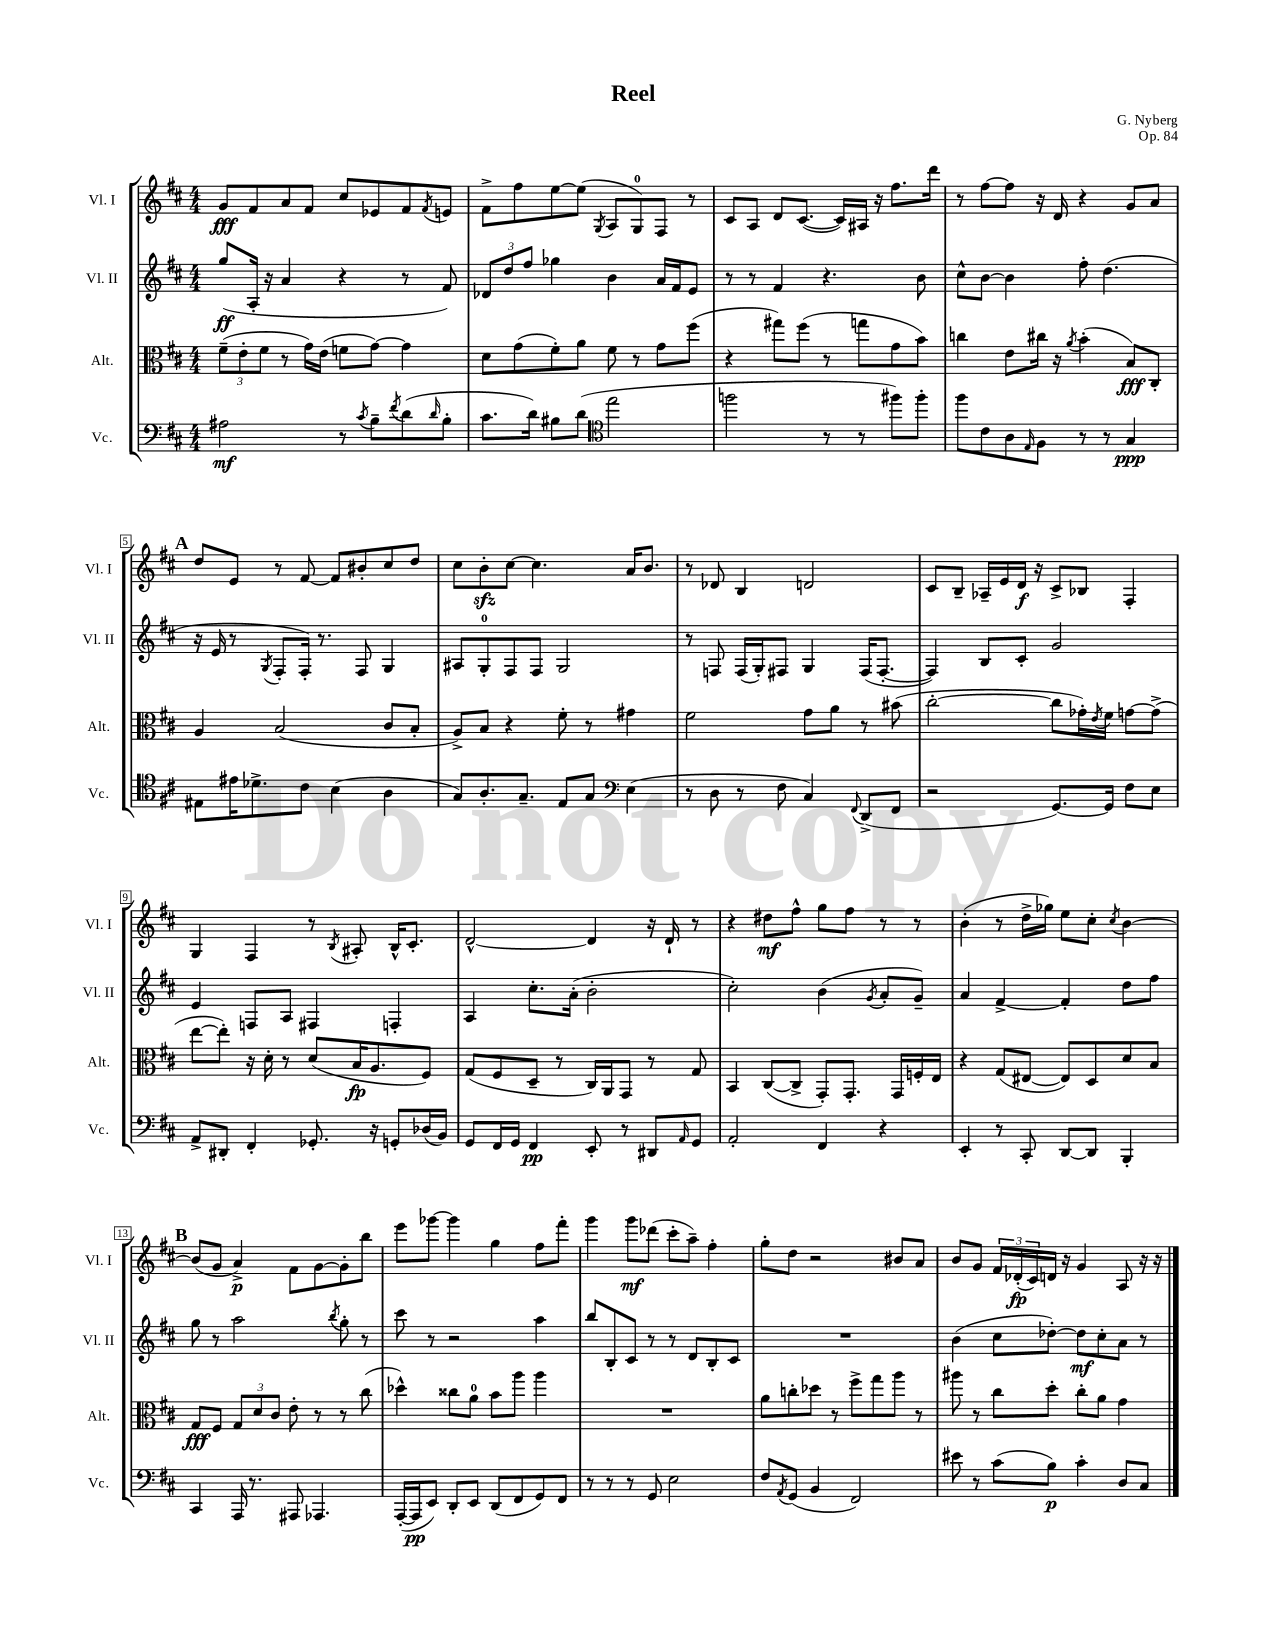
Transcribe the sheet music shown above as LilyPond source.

\header { title = "Reel" composer = "G. Nyberg" opus = "Op. 84" }
<<
\new StaffGroup <<
\new Staff = "s0" \with { instrumentName = "Vl. I" shortInstrumentName = "Vl. I" } {
    \clef treble \key d \major \numericTimeSignature \time 4/4
    g'8\fff fis'8 a'8 fis'8 cis''8 ees'8 fis'8 \acciaccatura { fis'8 } e'8 |
    fis'8-> fis''8 e''8~ e''8( \acciaccatura { g8 } a8 g8-0) fis8 r8 |
    cis'8 a8 d'8 cis'8.~( cis'16) ais16 r16 fis''8. d'''16 |
    r8 fis''8~ fis''8 r16 d'16 r4 g'8 a'8 |
    \mark \markup { \bold "A" } d''8 e'8 r8 fis'8~ fis'8 bis'8-. cis''8 d''8 |
    cis''8 b'8-.\sfz cis''8~ cis''4. a'16 b'8. |
    r8 des'8 b4 d'2 |
    cis'8 b8-- aes16-- e'16 d'16\f r16 cis'8-> bes8 fis4-. |
    g4 fis4 r8 \acciaccatura { b8 } ais8-. b16-^ cis'8.-. |
    d'2~-^ d'4 r16 d'16-! r8 |
    r4 dis''8\mf fis''8-^ g''8 fis''8 r8 r8 |
    b'4-.( r8 d''16-> ges''16) e''8 cis''8-. \acciaccatura { cis''8 } b'4~ |
    \mark \markup { \bold "B" } b'8( g'8 a'4->\p) fis'8 g'8~ g'8-. b''8 |
    e'''8 ges'''8~ ges'''4 g''4 fis''8 fis'''8-. |
    g'''4 g'''8\mf des'''8( cis'''8-. a''8--) fis''4-. |
    g''8-. d''8 r2 bis'8 a'8 |
    b'8 g'8 \tuplet 3/2 { fis'16 des'16-.\fp( cis'16) } d'16 r16 g'4 a8 r16 r16 \bar "|." |
}
\new Staff = "s1" \with { instrumentName = "Vl. II" shortInstrumentName = "Vl. II" } {
    \clef treble \key d \major \numericTimeSignature \time 4/4
    g''8\ff( a16-. r16 a'4 r4 r8 fis'8) |
    \tuplet 3/2 { des'8 d''8 fis''8 } ges''4 b'4 a'16 fis'16 e'8 |
    r8 r8 fis'4 r4. b'8 |
    cis''8-^ b'8~ b'4 fis''8-. d''4.( |
    \mark \markup { \bold "A" } r16 e'16 r8 \acciaccatura { g8 } fis8-. fis16-.) r8. fis8 g4 |
    ais8 g8-0-. fis8 fis8 g2 |
    r8 f8 f16( g16-.) fis8 g4 fis16( fis8.~-. |
    fis4) b8 cis'8-. g'2 |
    e'4 f8 a8 fis4 f4-. |
    a4 cis''8.-. a'16-.( b'2-. |
    cis''2-.) b'4( \acciaccatura { g'8 } a'8-. g'8--) |
    a'4 fis'4~-> fis'4-. d''8 fis''8 |
    \mark \markup { \bold "B" } g''8 r8 a''2 \acciaccatura { b''8 } g''8-. r8 |
    cis'''8 r8 r2 a''4 |
    b''8 b8-. cis'8 r8 r8 d'8 b8-. cis'8 |
    R1 |
    b'4( cis''8 des''8~-.) des''8\mf cis''8-. a'8 r8 \bar "|." |
}
\new Staff = "s2" \with { instrumentName = "Alt." shortInstrumentName = "Alt." } {
    \clef alto \key d \major \numericTimeSignature \time 4/4
    \tuplet 3/2 { fis'8--( e'8-. fis'8 } r8 g'16) e'16( f'8 g'8~) g'4 |
    d'8 g'8( fis'8-.) a'8 fis'8 r8 g'8 fis''8( |
    r4 gis''8) fis''8( r8 g''8 g'8 b'8) |
    c''4 e'8 cis''16 r16 \acciaccatura { a'8 } b'4-.( b8\fff) cis8-. |
    \mark \markup { \bold "A" } a4 b2( cis'8 b8-. |
    a8->) b8 r4 fis'8-. r8 gis'4 |
    fis'2 g'8 a'8 r8 bis'8( |
    cis''2~-. cis''8 ges'16-.) \acciaccatura { e'8 } fis'16 g'8~ g'8->( |
    e''8~ e''8-.) r16 d'16-. r8 d'8( b16\fp a8. fis8) |
    g8( fis8 d8-- r8 cis16) a,16 g,8 r8 g8 |
    b,4 cis8~( cis8-> g,8-.) g,8.-. g,16 f16-. e16 |
    r4 g8( eis8~ eis8) d8 d'8 b8 |
    \mark \markup { \bold "B" } g8\fff fis8 \tuplet 3/2 { g8 d'8 cis'8 } e'8-. r8 r8 cis''8( |
    des''4-^) cisis''8 a'8-0 b'8 a''8 a''4 |
    R1 |
    a'8 c''8-. des''8 r8 fis''8-> g''8 a''8 r8 |
    ais''8 r8 cis''8 d''8-. cis''8-. a'8 g'4 \bar "|." |
}
\new Staff = "s3" \with { instrumentName = "Vc." shortInstrumentName = "Vc." } {
    \clef bass \key d \major \numericTimeSignature \time 4/4
    ais2\mf r8 \acciaccatura { cis'8 } b8-- \acciaccatura { fis'8 } d'8( \grace { d'16 } b8-. |
    cis'8. d'16) bis8 d'8( \clef tenor e''2 |
    f''2 r8 r8 fis''8) fis''8-. |
    fis''8 cis'8 a8 \grace { e16 } fis8 r8 r8 g4\ppp |
    \mark \markup { \bold "A" } eis8 eis'16 des'8.-> cis'8 b4( a4 |
    g8) a8.-. g8.-- e8 g8 \clef bass e4( |
    r8 d8 r8 fis8 cis4) \appoggiatura { fis,8 } d,8->( fis,8 |
    r2 g,8.~) g,16 fis8 e8 |
    a,8-> dis,8-. fis,4-. ges,8.-. r16 g,8-. des16( b,16) |
    g,8 fis,16 g,16 fis,4\pp e,8-. r8 dis,8 \grace { a,16 } g,8 |
    a,2-. fis,4 r4 |
    e,4-. r8 cis,8-. d,8~ d,8 b,,4-. |
    \mark \markup { \bold "B" } cis,4 a,,16 r8. ais,,8 aes,,4. |
    a,,16~-.( a,,16\pp e,8) d,8-. e,8 d,8( fis,8 g,8) fis,8 |
    r8 r8 r8 g,8 e2 |
    fis8 \acciaccatura { a,8 } g,8( b,4 fis,2) |
    eis'8 r8 cis'8( b8\p) cis'4-. d8 cis8 \bar "|." |
}
>>
>>
\layout { \context { \Score \override BarNumber.stencil = #(make-stencil-boxer 0.1 0.3 ly:text-interface::print) } }
